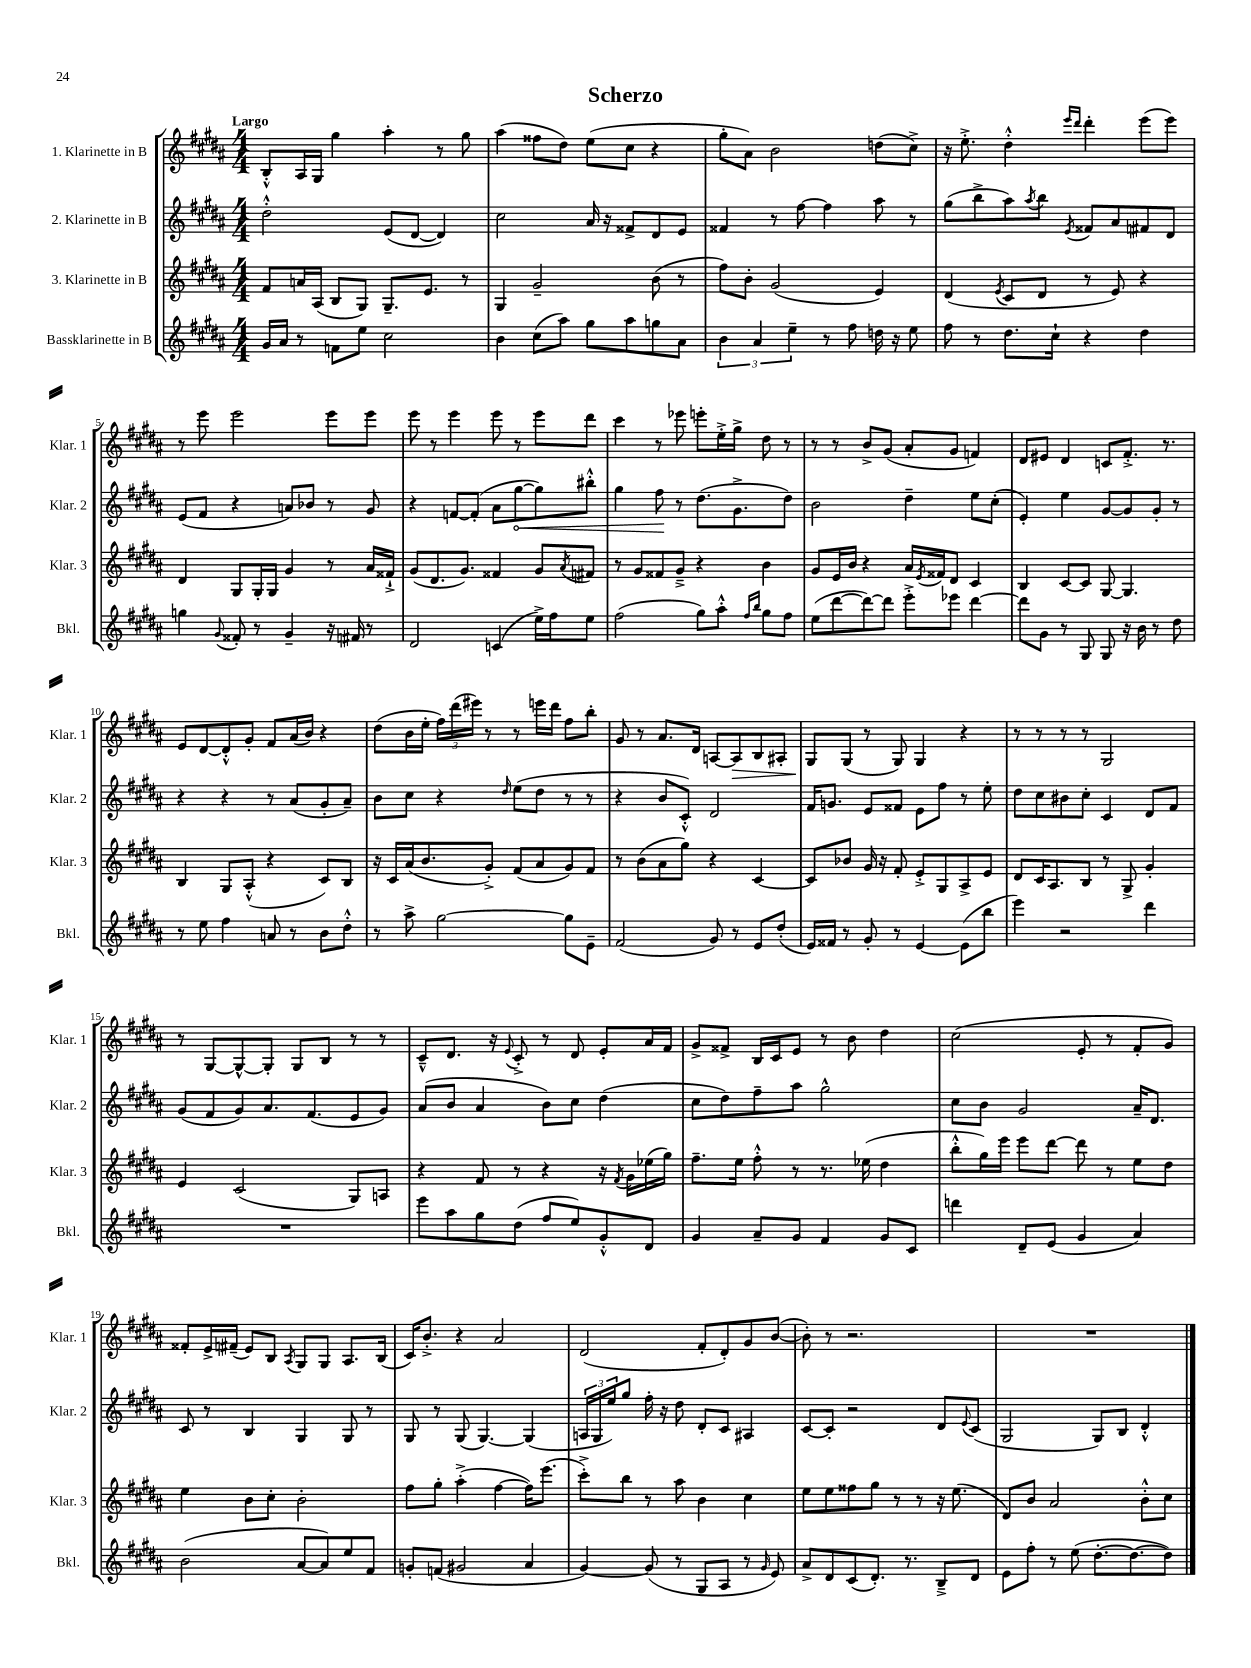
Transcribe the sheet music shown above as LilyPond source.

\header { title = "Scherzo" }
<<
\new StaffGroup <<
\new Staff = "s0" \with { instrumentName = "1. Klarinette in B" shortInstrumentName = "Klar. 1" } {
    \clef treble \key b \major \numericTimeSignature \time 4/4 \tempo "Largo"
    b8-.-^ ais16 gis16 gis''4 ais''4-. r8 gis''8 |
    ais''4( fisis''8 dis''8) e''8( cis''8 r4 |
    gis''8-. ais'8) b'2 d''8( cis''8->) |
    r16 e''8.-.-> dis''4-.-^ \grace { e'''16 dis'''16 } dis'''4-. e'''8( e'''8) |
    r8 e'''8 e'''2 e'''8 e'''8 |
    e'''8 r8 e'''4 e'''8 r8 e'''8 dis'''8 |
    cis'''4 r8 ees'''8 e'''8-. e''16-.-> gis''16-> dis''8 r8 |
    r8 r8 b'8-> gis'8( ais'8-. gis'8 f'4) |
    dis'8 eis'8 dis'4 c'8 fis'8.-.-> r8. |
    e'8 dis'8~ dis'8-.-^ gis'8-. fis'8 ais'16( b'16) r4 |
    dis''8( b'16 e''16-. \tuplet 3/2 { fis''16) dis'''16( eis'''16) } r8 r8 e'''16 dis'''16 fis''8 b''8-. |
    gis'8 r8 ais'8. dis'16 a8~ a8\> b8 ais8-. |
    gis8\! gis8( r8 gis8) gis4 r4 |
    r8 r8 r8 r8 gis2 |
    r8 gis8~ gis8~-^ gis8-. gis8 b8 r8 r8 |
    cis'8---^ dis'8. r16 \appoggiatura { e'8 } cis'8-.-> r8 dis'8 e'8-. ais'16 fis'16 |
    gis'8-> fisis'8-> b16 cis'16 e'8 r8 b'8 dis''4 |
    cis''2( e'8-. r8 fis'8-. gis'8) |
    fisis'8-. e'16-> fis'16--( e'8) b8 \acciaccatura { ais8 } gis8 gis8 ais8. b16( |
    cis'16) b'8.-.-> r4 ais'2 |
    dis'2( fis'8-. dis'8-.) gis'8 b'8~( |
    b'8-.) r8 r2. |
    R1 \bar "|." |
}
\new Staff = "s1" \with { instrumentName = "2. Klarinette in B" shortInstrumentName = "Klar. 2" } {
    \clef treble \key b \major \numericTimeSignature \time 4/4
    dis''2-.-^ e'8( dis'8~ dis'4) |
    cis''2 ais'16 r16 fisis'8-> dis'8 e'8 |
    fisis'4 r8 fis''8~ fis''4 ais''8 r8 |
    gis''8( b''8-> ais''8) \acciaccatura { ais''8 } b''8 \acciaccatura { e'8 } fisis'8 ais'8 fis'8 dis'8 |
    e'8( fis'8 r4 a'8) bes'8 r8 gis'8 |
    r4 f'8~ f'8-.( ais'8 \once \override Hairpin.circled-tip = ##t gis''8~\< gis''8) bis''8-.-^ |
    gis''4 fis''8\! r8 dis''8.( gis'8.-> dis''8) |
    b'2 dis''4-- e''8 cis''8-.( |
    e'4-.) e''4 gis'8~ gis'8 gis'8-. r8 |
    r4 r4 r8 ais'8( gis'8-. ais'8--) |
    b'8 cis''8 r4 \grace { dis''16 } e''8( dis''8 r8 r8 |
    r4 b'8 cis'8-.-^) dis'2 |
    fis'16 g'8. e'8 fisis'8 e'8 fis''8 r8 e''8-. |
    dis''8 cis''8 bis'8 cis''8-. cis'4 dis'8 fis'8 |
    gis'8( fis'8 gis'8) ais'8. fis'8.( e'8 gis'8) |
    ais'8( b'8 ais'4 b'8) cis''8 dis''4( |
    cis''8 dis''8) fis''8-- ais''8 gis''2-^ |
    cis''8 b'8 gis'2 ais'16-- dis'8. |
    cis'8 r8 b4 gis4 gis8 r8 |
    gis8 r8 gis8( gis4.~) gis4( |
    \tuplet 3/2 { a16 gis16 e''16) } gis''8 fis''16-. r16 dis''8 dis'8-. cis'8 ais4 |
    cis'8~ cis'8-. r2 dis'8 \appoggiatura { e'8 } cis'8( |
    gis2 gis8) b8 dis'4-.-^ \bar "|." |
}
\new Staff = "s2" \with { instrumentName = "3. Klarinette in B" shortInstrumentName = "Klar. 3" } {
    \clef treble \key b \major \numericTimeSignature \time 4/4
    fis'8 a'16 ais16( b8 gis8) gis8.-- e'8. r8 |
    gis4 gis'2-- b'8( r8 |
    fis''8) b'8-. gis'2( e'4) |
    dis'4( \acciaccatura { e'8 } cis'8 dis'8 r8 e'8) r4 |
    dis'4 gis8 gis16-. gis16 gis'4 r8 ais'16 fisis'16-!-> |
    gis'8( dis'8. gis'8.) fisis'4 gis'8 \acciaccatura { ais'8 } fis'8 |
    r8 gis'8 fisis'8 gis'8---> r4 b'4 |
    gis'8 e'16 b'16 r4 ais'16 \acciaccatura { e'8 } fisis'16 dis'8 cis'4 |
    b4 cis'8~ cis'8 gis8~ gis4. |
    b4 gis8 ais8-.-^( r4 cis'8) b8 |
    r16 cis'16 ais'16( b'8. gis'8-.->) fis'8( ais'8 gis'8) fis'8 |
    r8 b'8( ais'8 gis''8) r4 cis'4~ |
    cis'8 bes'8 gis'16 r16 fis'8-. e'8-.-> gis8 ais8-> e'8 |
    dis'8 cis'16 ais8. b8 r8 gis8-> gis'4-. |
    e'4 cis'2( gis8) a8 |
    r4 fis'8 r8 r4 r16 \acciaccatura { fis'8 } gis'16 ees''16( gis''16) |
    fis''8.-- e''16 fis''8-.-^ r8 r8. ees''16( dis''4 |
    b''8-.-^ gis''16) e'''16 e'''8 dis'''8~ dis'''8 r8 e''8 dis''8 |
    e''4 b'8 cis''8-. b'2-. |
    fis''8 gis''8-. ais''4-.->( fis''4~ fis''16) e'''8.( |
    cis'''8-.->) b''8 r8 ais''8 b'4 cis''4 |
    e''8 e''8 fisis''8 gis''8 r8 r8 r16 e''8.( |
    dis'8) b'8 ais'2 b'8-.-^ cis''8 \bar "|." |
}
\new Staff = "s3" \with { instrumentName = "Bassklarinette in B" shortInstrumentName = "Bkl." } {
    \clef treble \key b \major \numericTimeSignature \time 4/4
    gis'16 ais'16 r8 f'8 e''8 cis''2 |
    b'4 cis''8( ais''8) gis''8 ais''8 g''8 ais'8 |
    \tuplet 3/2 { b'4 ais'4 e''4-- } r8 fis''8 d''16 r16 e''8 |
    fis''8 r8 dis''8. cis''16-! r4 dis''4 |
    g''4 \appoggiatura { gis'8 } fisis'8-. r8 gis'4-- r16 fis'16 r8 |
    dis'2 c'4( e''16->) fis''16 e''8 |
    fis''2( gis''8) ais''8-.-^ \grace { fis''16 b''16 } gis''8 fis''8 |
    e''8( dis'''8~ dis'''8~) dis'''8 e'''8-.-> ees'''8 dis'''4~ |
    dis'''8 gis'8 r8 gis8 gis8 r16 b'16 r8 dis''8 |
    r8 e''8 fis''4 a'8 r8 b'8 dis''8-.-^ |
    r8 ais''8-> gis''2~ gis''8 e'8-- |
    fis'2( gis'8) r8 e'8 dis''8-.( |
    e'16) fisis'16 r8 gis'8-. r8 e'4~ e'8( b''8 |
    e'''4) r2 dis'''4 |
    R1 |
    e'''8 ais''8 gis''8 dis''8( fis''8 e''8) gis'8-.-^ dis'8 |
    gis'4 ais'8-- gis'8 fis'4 gis'8 cis'8 |
    d'''4 dis'8-- e'8( gis'4 ais'4) |
    b'2( ais'8~ ais'8) e''8 fis'8 |
    g'8-. f'8( gis'2 ais'4 |
    gis'4~) gis'8( r8 gis8 ais8 r8 \grace { gis'16 } e'8) |
    ais'8-> dis'8 cis'8( dis'8.-.) r8. b8---> dis'8 |
    e'8 fis''8-. r8 e''8( dis''8.~-. dis''8.~ dis''8) \bar "|." |
}
>>
>>
